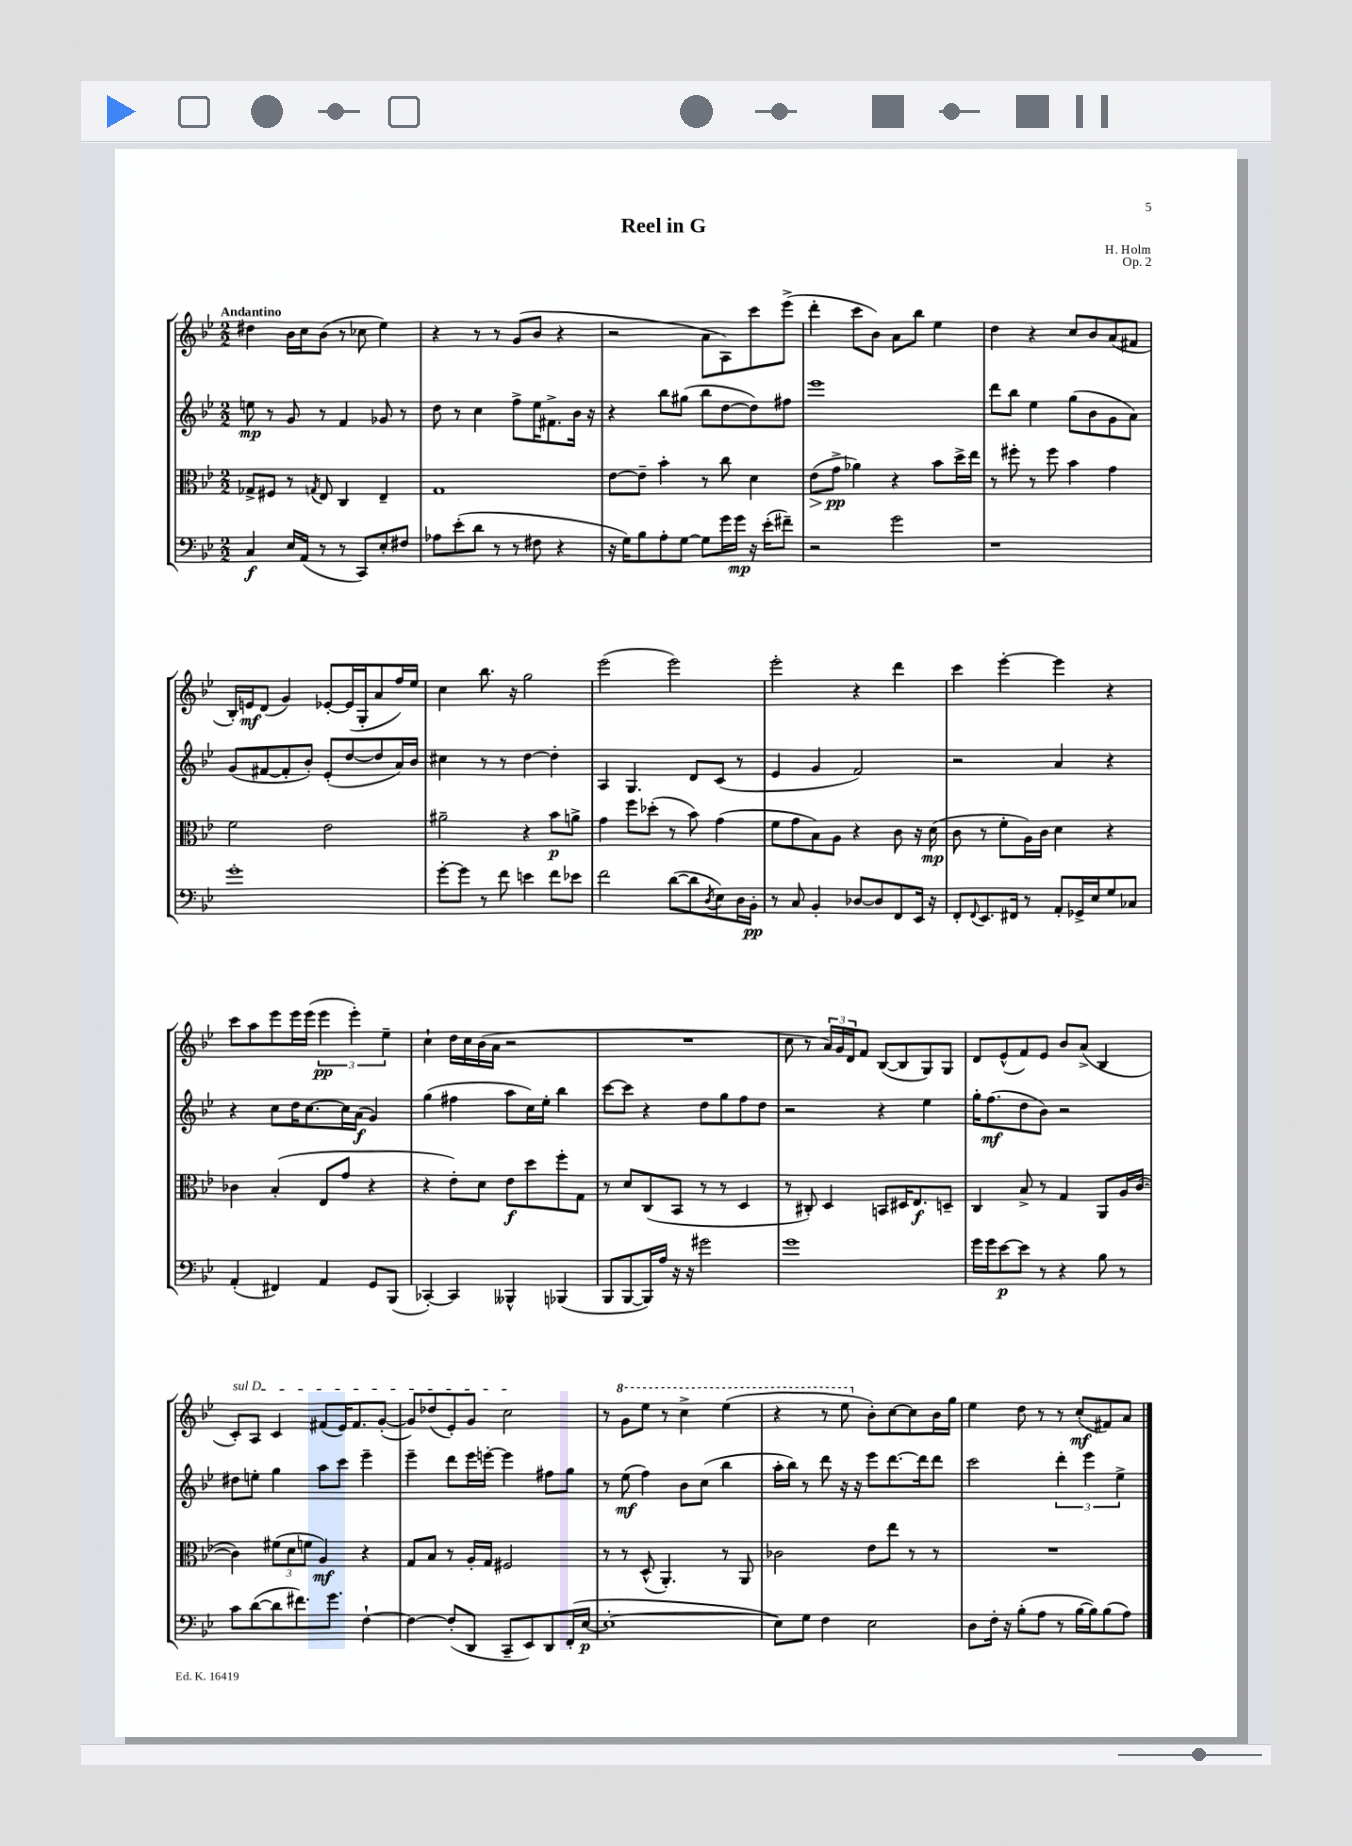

**kern	**kern	**kern	**kern
*staff4	*staff3	*staff2	*staff1
*clefF4	*clefC3	*clefG2	*clefG2
*k[b-e-]	*k[b-e-]	*k[b-e-]	*k[b-e-]
*M2/2	*M2/2	*M2/2	*M2/2
4C/	8G-^/L	8ee\	4dd#\
.	8F#/J	8r	.
16E-/LL	8r	8g/	16b-\LL
(16AA/JJ	.	.	16cc\J
.	8qG/	.	.
8r	8E-/	8r	(8b-\J
8r	4C/	4f/	8r
8CC/L)	.	.	8cc-\
8E-'/	4E-~/	8g-/	4ee-\)
8F#/J	.	8r	.
=	=	=	=
8A-\L	1G	8dd\	4r
(8e-'\	.	8r	.
8d\J	.	4cc\	8r
8r	.	.	8r
8r	.	8ff^\L	(8g/L
8F#\	.	16ee-\K	8b-/J
.	.	8.f#^\	.
4r	.	.	4r
.	.	16b-\Jk	.
.	.	16r	.
=	=	=	=
16r	[8e-\L	4r	2r
16G\LK)	.	.	.
8B-\	8e-~\]J	.	.
8A'\	4b-'\	8bb-\L	.
[8G\J	.	(8gg#\J	.
8G\]L	8r	8bb-\L	8a\L
16g\L	8cc\	[8dd\	8A\)
16g\JJ	.	.	.
16r	4d\	8dd\])	8ccc\
(16e-'\LK	.	.	.
8f#~\J)	.	8ff#\J	(8eee-^\J
=	=	=	=
2r	(8e-\L	1eee-	4ddd'\
.	8g^\J	.	.
.	4a-\)	.	8ccc\L
.	.	.	8b-\J)
2g\	4r	.	8a\L
.	.	.	8bb-\J
.	8b-\L	.	4ee-\
.	16dd^\L	.	.
.	16ee-\JJ	.	.
=	=	=	=
1r	8r	8ddd\L	4dd\
.	8ff#'\	8bb-\J	.
.	8r	4ee-\	4r
.	8ff#\	.	.
.	4b-\	(8gg\L	8cc/L
.	.	8b-\	8b-/
.	4g\	8g\	(8a/
.	.	8a\J)	8f#/J
=	=	=	=
1g'	2f\	(8g/L	16B-'/LL)
.	.	.	16e/J
.	.	[8f#/	(8d/J
.	.	8f#'/]	4g/)
.	.	8b-'/J)	.
.	2e-\	(8e-'/L	[8e-'/L
.	.	[8dd/	(16e-/]L
.	.	.	16G'/J
.	.	8dd/]	8a/
.	.	16a/L)	16ff/L)
.	.	16b-/JJ	16ee-/JJ
=	=	=	=
[8g'\L	2a#~\	4cc#\	4cc\
8g\]J	.	.	.
8r	.	8r	8.bb-\
8f\	.	8r	.
.	.	.	16r
4e\	4r	[4dd\	2gg\
8f\L	8b-\L	4dd'\]	.
8e-\J	8a^\J	.	.
=	=	=	=
2f\	4g\	4A/	(2eee-\
.	8ff\L	4.G/	.
.	(8dd-'\J	.	.
([8d\L	8r	.	2eee-\)
8d\]	8b-\)	8d/L	.
8qD/	.	.	.
8E-\)	(4g\	(8c/J	.
16D\L	.	8r	.
16BB-'\JJ	.	.	.
=	=	=	=
8r	8f\L	4e-/	2eee-'\
8C/	8g\	.	.
4BB-'/	8B-\)	4g/	.
.	8A\J	.	.
[8D-/L	4r	2f/)	4r
8D-/]	.	.	.
8FF/	8c\	.	4ddd\
16EE-/Jk	16r	.	.
16r	(16d\	.	.
=	=	=	=
8FF'/L	8c\	2r	4ccc\
8qqFF/	.	.	.
8.EE-/	8r	.	.
.	8f'\L	.	[4eee-'\
16FF#/Jk	.	.	.
8r	16A\L)	.	.
.	16c\JJ	.	.
8AA'/L	4d\	4a/	4eee-\]
16GG-^/L	.	.	.
16E-/J	.	.	.
8G/	4r	4r	4r
8C-/J	.	.	.
=	=	=	=
(4AA'/	4c-\	4r	8ccc\L
.	.	.	8aa\
4FF#/)	(4B-'/	8cc\L	8eee-\
.	.	16dd\K	16eee-\L
.	.	[8.cc\	(16eee-\JJ
4AA/	8E-/L	.	6eee-\
.	8g/J	16cc\]L	.
.	.	.	6eee-'\)
.	.	(16a\JJ	.
8GG/L	4r	4g/)	.
.	.	.	6ee-~\
(8BBB-/J	.	.	.
=	=	=	=
[4CC-'/)	4r	(4gg\	4cc`\
4CC-/]	8e-'\L)	4ff#\	16dd\LL
.	.	.	16cc\
.	8d\J	.	(16b-\
.	.	.	16a\JJ
4BBB--^^/	8e-\L	8aa\L	2r
.	8dd\	16cc\L)	.
.	.	16ee-'\JJ	.
(4BBB-/	8ff'\	4bb-\	.
.	8G\J	.	.
=	=	=	=
8BBB-/L	8r	[8ccc\L	1r
[8BBB-/	8d/L	8ccc\]J	.
16BBB-/]L)	(8C/	4r	.
16A/JJ	.	.	.
16r	8BB-/J	.	.
16r	.	.	.
2g#\	8r	8dd\L	.
.	8r	8gg\	.
.	4D/	8ff\	.
.	.	8dd\J	.
=	=	=	=
1g	8r	2r	8cc\
.	8C#'/)	.	8r
.	4D/	.	24a/LL)
.	.	.	24g/
.	.	.	24d/J
.	.	.	8f/J
.	8BB/L	4r	([8B-/L
.	16D#/K	.	8B-/]
.	8.E-/	.	.
.	.	4ee-\	8G/)
.	8D~/J	.	8G/J
=	=	=	=
16g\LL	4C/	16gg'\LK	8d/L
16g\J	.	(8.ff\	.
[8e-\	.	.	(8e-^^/
8e-\]J	8B-^/	8dd\	8f/)
8r	8r	8b-\J)	8e-/J
4r	4G/	2r	8b-/L
.	.	.	(8a^/J
8B-\	8AA/L	.	4B-/
8r	16A/L	.	.
.	([16c/JJ	.	.
=	=	=	=
8c\L	4c\])	8dd#\L	8c'/L)
([8d\	.	8ee'\J	8A/J
8d\]	(12f#\L	4gg\	4c/
.	12d\	.	.
8.f#\)	.	.	.
.	12f\J	.	.
.	4A/)	8aa\L	(8f#/L
8.g\J	.	.	.
.	.	8ccc\J	16e-/K)
.	.	.	8.f#/
[4F`\	4r	4eee-~\	.
.	.	.	([8g'/J
=	=	=	=
4F\_	8G/L	4eee-~\	8g/]L)
.	8B-/J	.	(8dd-/
(8F'/]L	8r	8ddd\L	8e-'/)
8DD/J	16A'/LL	16eee-\L	8g/J
.	16G/JJ	[16eee'\JJ	.
8CC~/L	2F#/	4eee\]	2cc\
8EE-/)	.	.	.
8DD/	.	8ff#\L	.
(16FF'/L	.	8gg\J	.
[16E-/JJ	.	.	.
=	=	=	=
1E-'_	8r	8r	8r
.	8r	(8ee-\	8gg\L
.	(8D^^/	4ff\)	8eee-\J
.	4.AA'/)	.	8r
.	.	8b-\L	4ccc^\
.	.	(8cc\J	.
.	8r	4bb-\	(4eee-\
.	8AA/	.	.
=	=	=	=
8E-\]L)	2c-\	16aa'\LL	4r
.	.	16bb-\JJ)	.
8G\J	.	8r	.
4F\	.	8ddd\	8r
.	.	16r	8eee-\
.	.	16r	.
2E-\	8e-\L	8eee-\L	8b-'\L)
.	8ee-\J	[8.ddd\	[8cc\
.	8r	.	8cc\]
.	.	16ddd\]k	.
.	8r	8ddd\J	16b-\L
.	.	.	16gg\JJ
=	=	=	=
8D\L	1r	2ccc\	4ee-\
16F'\Jk	.	.	.
16r	.	.	.
(8B-'\L	.	.	8dd\
8A\J	.	.	8r
8r	.	6ddd'\	8r
[16B-\LL	.	.	(8cc'/L
.	.	6eee-\	.
16B-\]J)	.	.	.
(8B-\	.	.	8f#/)
.	.	6ee-^\	.
8A\J)	.	.	8a/J
==	==	==	==
*-	*-	*-	*-
